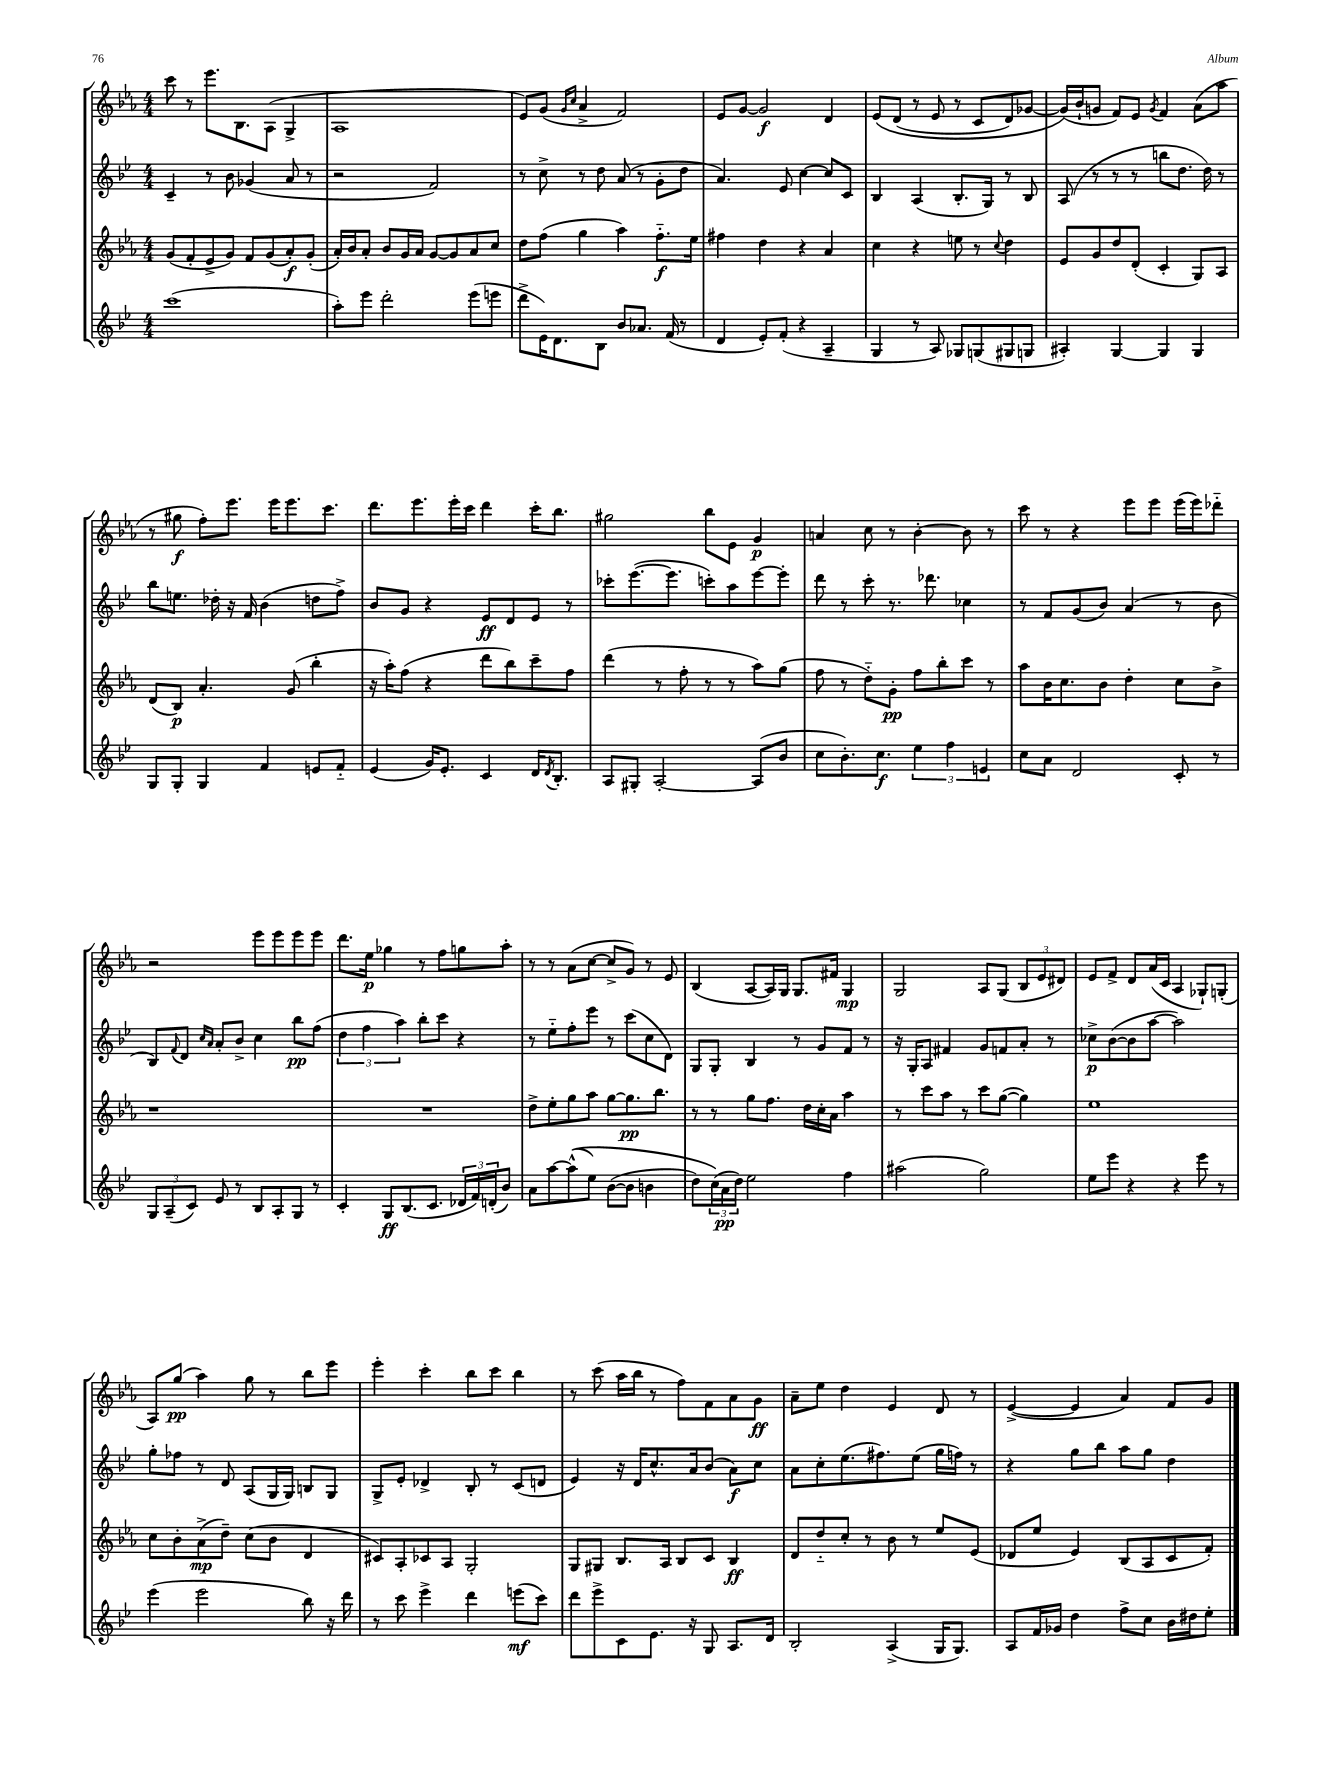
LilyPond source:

<<
\new StaffGroup <<
\new Staff = "s0" {
    \clef treble \key ees \major \numericTimeSignature \time 4/4
    c'''8 r8 ees'''8. bes8. aes8( g4-> |
    aes1 |
    ees'8) g'8( \grace { g'16 c''16 } aes'4-> f'2) |
    ees'8 g'8~ g'2\f d'4 |
    ees'8\( d'8( r8 ees'8 r8 c'8 d'8) ges'8~ |
    ges'16(\) bes'16-! g'8 f'8) ees'8 \acciaccatura { g'8 } f'4 aes'8( aes''8 |
    r8 gis''8\f f''8-.) ees'''8. ees'''16 ees'''8. c'''8. |
    d'''8. ees'''8. ees'''16-. c'''16 d'''4 c'''16-. bes''8. |
    gis''2 bes''8 ees'8 g'4\p |
    a'4 c''8 r8 bes'4~-. bes'8 r8 |
    c'''8 r8 r4 ees'''8 ees'''8 ees'''16( ees'''16) des'''8-_ |
    r2 ees'''8 ees'''8 ees'''8 ees'''8 |
    d'''8. ees''16\p ges''4 r8 f''8 g''8 aes''8-. |
    r8 r8 aes'8( c''8~ c''8-> g'8) r8 ees'8 |
    bes4( aes8~ aes16) g16 g8. fis'16 g4\mp |
    g2 aes8 g8( \tuplet 3/2 { bes8 ees'8 dis'8) } |
    ees'8 f'8-> d'8 aes'16( c'16 aes4 ges8-!) g8-.( |
    aes8) g''8\pp( aes''4) g''8 r8 bes''8 ees'''8 |
    ees'''4-. c'''4-. bes''8 c'''8 bes''4 |
    r8 c'''8( aes''16 bes''16 r8 f''8) f'8 aes'8 g'8\ff |
    aes'8-- ees''8 d''4 ees'4 d'8 r8 |
    ees'4~->( ees'4 aes'4) f'8 g'8 \bar "|." |
}
\new Staff = "s1" {
    \clef treble \key bes \major \numericTimeSignature \time 4/4
    c'4-- r8 bes'8 ges'4( a'8 r8 |
    r2 f'2) |
    r8 c''8-> r8 d''8 a'8( r8 g'8-. d''8 |
    a'4.) ees'8 c''4~ c''8 c'8 |
    bes4 a4( bes8.-. g16) r8 bes8 |
    a8( r8 r8 r8 b''8 d''8. d''16) r8 |
    bes''8 e''8. des''16-. r16 f'16 bes'4( d''8 f''8->) |
    bes'8 g'8 r4 ees'8\ff d'8 ees'8 r8 |
    ces'''8-. ees'''8.~( ees'''8. c'''8-.) a''8 ees'''8~ ees'''8-. |
    d'''8 r8 c'''8-. r8. des'''8. ces''4 |
    r8 f'8 g'8( bes'8) a'4( r8 bes'8 |
    bes8) \appoggiatura { f'8 } d'8 \grace { c''16 a'16 } a'8-. bes'8-> c''4 bes''8\pp f''8( |
    \tuplet 3/2 { d''4 f''4 a''4) } bes''8-. c'''8 r4 |
    r8 ees''8-_ f''8-. ees'''8 r8 c'''8( c''8 d'8) |
    g8 g8-. bes4 r8 g'8 f'8 r8 |
    r16 g16-. a8 fis'4 g'8 f'8 a'8-. r8 |
    ces''8->\p bes'8~( bes'8 a''8~ a''2) |
    g''8-. fes''8 r8 d'8 a8( g16 g16) b8 g8 |
    g8-> ees'8-. des'4-> bes8-. r8 c'8( d'8 |
    ees'4) r16 d'16 c''8.-^ a'16 bes'8( a'8\f) c''8 |
    a'8 c''8-. ees''8.( fis''8.) ees''8( g''16 f''16) r8 |
    r4 g''8 bes''8 a''8 g''8 d''4 \bar "|." |
}
\new Staff = "s2" {
    \clef treble \key ees \major \numericTimeSignature \time 4/4
    g'8( f'8-. ees'8-> g'8) f'8 g'8( aes'8-.\f) g'8-.( |
    aes'16-.) bes'16 aes'8-. bes'8 g'16 aes'16 g'8~ g'8 aes'8 c''8 |
    d''8 f''8( g''4 aes''4) f''8.-_\f ees''16 |
    fis''4 d''4 r4 aes'4 |
    c''4 r4 e''8 r8 \appoggiatura { c''8 } d''4 |
    ees'8 g'8 d''8 d'8-.( c'4-. g8) aes8 |
    d'8( bes8\p) aes'4.-. g'8( bes''4-. |
    r16 aes''16-.) f''8( r4 d'''8 bes''8) c'''8-- f''8 |
    d'''4( r8 f''8-. r8 r8 aes''8) g''8( |
    f''8 r8 d''8-_) g'8-.\pp f''8 bes''8-. c'''8 r8 |
    aes''8 bes'16 c''8. bes'8 d''4-. c''8 bes'8-> |
    r1 |
    R1 |
    d''8-> ees''8-. g''8 aes''8 g''8~ g''8.\pp bes''8. |
    r8 r8 g''8 f''8. d''16 c''16-. aes'16 aes''4 |
    r8 c'''8 aes''8 r8 c'''8 g''8~( g''4) |
    ees''1 |
    c''8 bes'8-. aes'8->\mp( d''8--) c''8( bes'8 d'4 |
    cis'8) aes8-. ces'8 aes8 g2-. |
    g8 gis8 bes8. aes16 bes8 c'8 bes4\ff |
    d'8 d''8-_ c''8-. r8 bes'8 r8 ees''8 ees'8( |
    des'8 ees''8 ees'4) bes8( aes8 c'8 f'8-.) \bar "|." |
}
\new Staff = "s3" {
    \clef treble \key bes \major \numericTimeSignature \time 4/4
    c'''1( |
    a''8-.) ees'''8 d'''2-. ees'''8( e'''8 |
    d'''8-> ees'16) d'8. bes8 bes'8 aes'8. f'16( r8 |
    d'4 ees'8-.) f'8-.( r4 a4-- |
    g4 r8 a8) ges8 g8( gis8 g8 |
    ais4-.) g4~ g4 g4 |
    g8 g8-. g4 f'4 e'8 f'8-_ |
    ees'4( g'16) ees'8.-. c'4 d'16 \acciaccatura { d'8 } bes8.-. |
    a8 gis8-. a2~-. a8( bes'8 |
    c''8 bes'8.-.) c''8.\f \tuplet 3/2 { ees''4 f''4 e'4 } |
    c''8 a'8 d'2 c'8-. r8 |
    \tuplet 3/2 { g8 a8--( c'8) } ees'8 r8 bes8 a8-. g8 r8 |
    c'4-. g8\ff bes8.( c'8. \tuplet 3/2 { des'16 f'16) d'16-.( } bes'8) |
    a'8 a''8~ a''8-^(\( ees''8) bes'8~( bes'8 b'4 |
    d''8) \tuplet 3/2 { c''16(\) a'16\pp d''16) } ees''2 f''4 |
    ais''2( g''2) |
    ees''8 ees'''8 r4 r4 ees'''8 r8 |
    ees'''4( ees'''2 bes''8) r16 d'''16 |
    r8 c'''8 ees'''4-> d'''4 e'''8\mf( c'''8) |
    d'''8 ees'''8-> c'8 ees'8. r16 g8 a8. d'16 |
    bes2-. a4->( g16 g8.) |
    a8 f'16 ges'16 d''4 f''8-> c''8 bes'16 dis''16 ees''8-. \bar "|." |
}
>>
>>
\layout { \context { \Score \remove "Bar_number_engraver" } }
